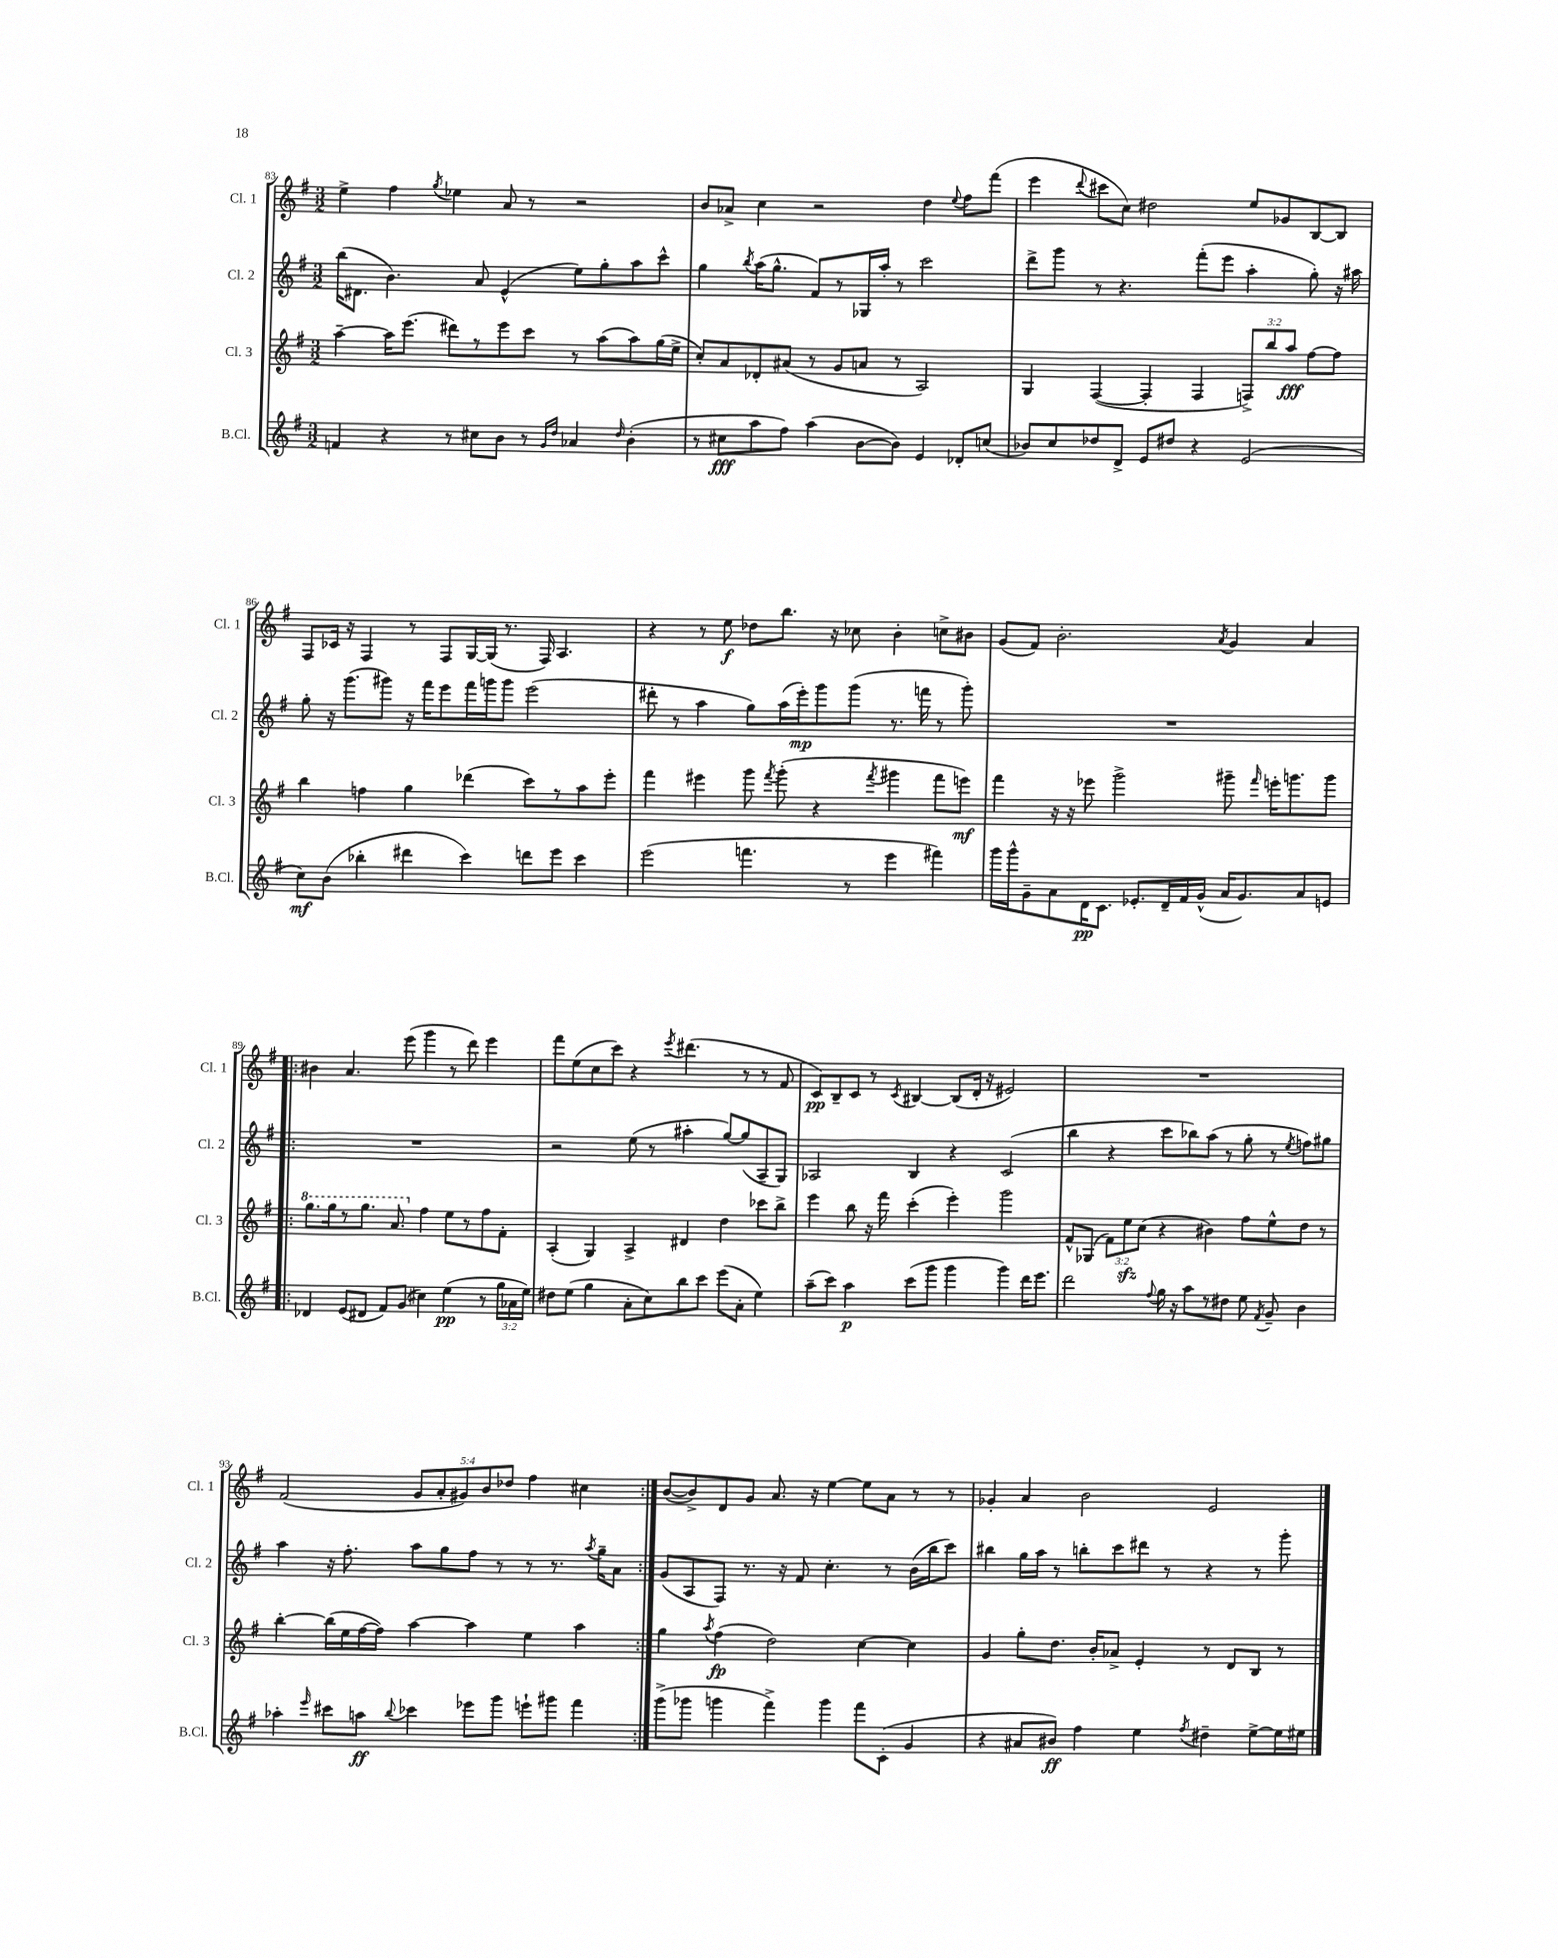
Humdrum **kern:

**kern	**kern	**kern	**kern
*staff4	*staff3	*staff2	*staff1
*clefG2	*clefG2	*clefG2	*clefG2
*k[f#]	*k[f#]	*k[f#]	*k[f#]
*M3/2	*M3/2	*M3/2	*M3/2
4f	[4aa~	(16bb	4ee^
.	.	8.d#	.
4r	16aa]	4.b)	4ff#
.	(8.eee	.	.
.	.	.	8qgg
8r	8ddd#)	.	4ee-
8cc#	8r	8a	.
8b	8eee	(4e^^	8a
8r	8ccc	.	8r
16qqg	.	.	.
16qqdd	.	.	.
4a-	8r	8ee)	2r
.	(8aa	8gg'	.
16qqdd	.	.	.
(4b'	8aa)	8aa	.
.	(16gg	8ccc^^	.
.	16ee^	.	.
=	=	=	=
8r	8cc')	4gg	8b
8cc#	8a	.	8a-^
.	.	8qbb	.
8aa	8d-'	(16aa	4cc
.	.	8.gg^^	.
8ff#)	(8a#	.	.
(4aa	8r	8f#)	2r
.	8g	8r	.
[8b	8a	16G-	.
.	.	16aa'	.
8b])	8r	8r	.
4e	2A)	2ccc	4dd
.	.	.	8qqee
8d-'	.	.	8ff#
(8cc	.	.	(8fff#
=	=	=	=
8b-)	4G	8ddd^	4eee
8cc	.	8ggg	.
.	.	.	8qqddd
8dd-	([4F#	8r	8ccc#
8d^	.	4.r	8cc)
8e	4F#']	.	2dd#
8dd#	.	.	.
4r	4F#	(8fff#'	.
.	.	8eee	.
(2e	12F^)	4aa'	8ee
.	12bb	.	.
.	.	.	8g-
.	12aa	.	.
.	[8ff#	8gg')	[8B
.	8ff#]	16r	8B]
.	.	16aa#	.
=	=	=	=
8cc)	4bb	8gg'	8F#
(8b	.	16r	16c-
.	.	(8.ggg	16r
4bb-'	4ff	.	4F#
.	.	8ggg#)	.
4ddd#	4gg	16r	8r
.	.	16fff#	.
.	.	8eee	8F#
4ccc)	(4ddd-	16fff#	[16G
.	.	16ggg	(16G]
.	.	8ggg	8.r
8ddd	8ccc)	(2eee	.
.	.	.	16F#)
8eee	8r	.	4.A
4ccc	8aa	.	.
.	8eee'	.	.
=	=	=	=
(2eee	4fff#	8ddd#'	4r
.	.	8r	.
.	4eee#	4aa	8r
.	.	.	8ee
4.fff	8ggg	8gg)	8dd-
.	8qfff#	.	.
.	(8ggg'	(16aa	8.bb
.	.	16eee')	.
.	4r	8ggg	.
.	.	.	16r
8r	.	(8ggg	8cc-
.	8qfff#	.	.
4eee	4ggg#	8.r	4b'
.	.	16fff	.
4fff#)	8fff#	8r	8cc^
.	8eee)	8ggg')	8b#
=	=	=	=
16ggg	4fff#	1.r	(8g
16ggg^^	.	.	.
8g~	.	.	8f#)
8a	16r	.	2.b'
.	16r	.	.
16d	8eee-	.	.
8.c	.	.	.
.	2ggg^	.	.
8.e-'	.	.	.
16d~	.	.	.
16f#	.	.	.
(16g^^	.	.	.
.	.	.	8qa
16a	8ggg#~	.	4g
8.g)	.	.	.
.	16qqfff#	.	.
.	16eee'	.	.
.	8.ggg	.	.
8a	.	.	4a
8e	8ggg	.	.
=!|:	=!|:	=!|:	=!|:
4d-	8.ggg	1.r	4b#
.	16ggg	.	.
(8e	8r	.	4.a
8d#	8.ggg	.	.
8f#)	.	.	.
.	8.aa	.	.
(8g	.	.	(8eee
4cc#)	4ff#	.	4ggg
(4ee	8ee	.	8r
.	8r	.	8ddd)
8r	8ff#	.	4eee
24gg	8f#'	.	.
24a-	.	.	.
24ee)	.	.	.
=	=	=	=
8dd#	(4A'	2r	8fff#
(8ee	.	.	(8ee
4gg	4G)	.	8cc
.	.	.	8ccc)
8a'	4A^	(8ee	4r
8cc)	.	8r	.
.	.	.	8qeee
8bb	4d#	4aa#'	(4.ddd#
8ccc	.	.	.
(8eee	4dd	[8gg)	.
8a'	.	(8gg]	8r
4ee)	8ccc-	8A~	8r
.	8bb^	8G)	8f#
=	=	=	=
(8aa~	4eee	2A-	8c)
8ccc)	.	.	8B~
4aa	8bb	.	8c
.	16r	.	8r
.	16fff#	.	.
.	.	.	8qc
(8ccc	(4ccc'	4B	[4B#
8ggg	.	.	.
4ggg	4eee')	4r	(8B#]
.	.	.	16d'
.	.	.	16r
4ggg)	2ggg	(2c	2e#)
16ddd	.	.	.
8.eee	.	.	.
=	=	=	=
2ddd	8f#^^	4bb	1.r
.	(8G-	.	.
.	12f#)	4r	.
.	12ee	.	.
.	(12cc	.	.
8qqff#	.	.	.
16gg	4r	8ccc	.
16r	.	.	.
8aa	.	8bb-)	.
8r	4b#)	(8aa	.
8dd#	.	8r	.
8ee	8ff#	8gg'	.
8qf#	.	.	.
8g~	8ee^^	8r	.
.	.	8qee	.
4b	8dd	8ff)	.
.	8r	8gg#	.
=	=	=	=
4aa-'	[4bb'	4aa	(2f#
16qqeee	.	.	.
8ccc#	(16bb]	16r	.
.	16ee	8.ff#'	.
8aa	[16ff#	.	.
.	16ff#])	.	.
8qqbb	.	.	.
4ccc-	[4aa	8aa	10g
.	.	.	10a'
.	.	8gg	.
.	.	.	10g#)
8eee-	4aa]	8ff#	.
.	.	.	10b
8ggg	.	8r	.
.	.	.	10dd-
8eee`	4ee	8r	4ff#
8ggg#	.	8.r	.
4fff#	4aa	.	4cc#
.	.	8qaa	.
.	.	16gg~	.
.	.	8a	.
=:|!	=:|!	=:|!	=:|!
(8ggg^	4gg	(8g	([8b
8ggg-	.	8A	8b^])
.	8qaa	.	.
4ggg	(4ff#	8F#)	8d
.	.	8.r	8g
4fff#^)	2dd)	.	8.a
.	.	16r	.
.	.	8f#	.
.	.	.	16r
4ggg	.	4.cc'	[4ee
8fff#	[4cc	.	8ee]
(8c'	.	8r	8a
4g	4cc]	(16b	8r
.	.	16bb	.
.	.	8ccc)	8r
=	=	=	=
4r	4g	4bb#	4g-'
8a#	8gg'	16gg	4a
.	.	16aa	.
8b#)	8.dd	8r	.
4ff#	.	8bb'	2b
.	16b'	.	.
.	8a-^	8ccc	.
4ee	4e'	8ddd#	.
.	.	8r	.
8qff#	.	.	.
4dd#~	8r	4r	2e
.	8d	.	.
[8ee^	8B	8r	.
16ee]	8r	8ggg'	.
16ee#	.	.	.
==	==	==	==
*-	*-	*-	*-
